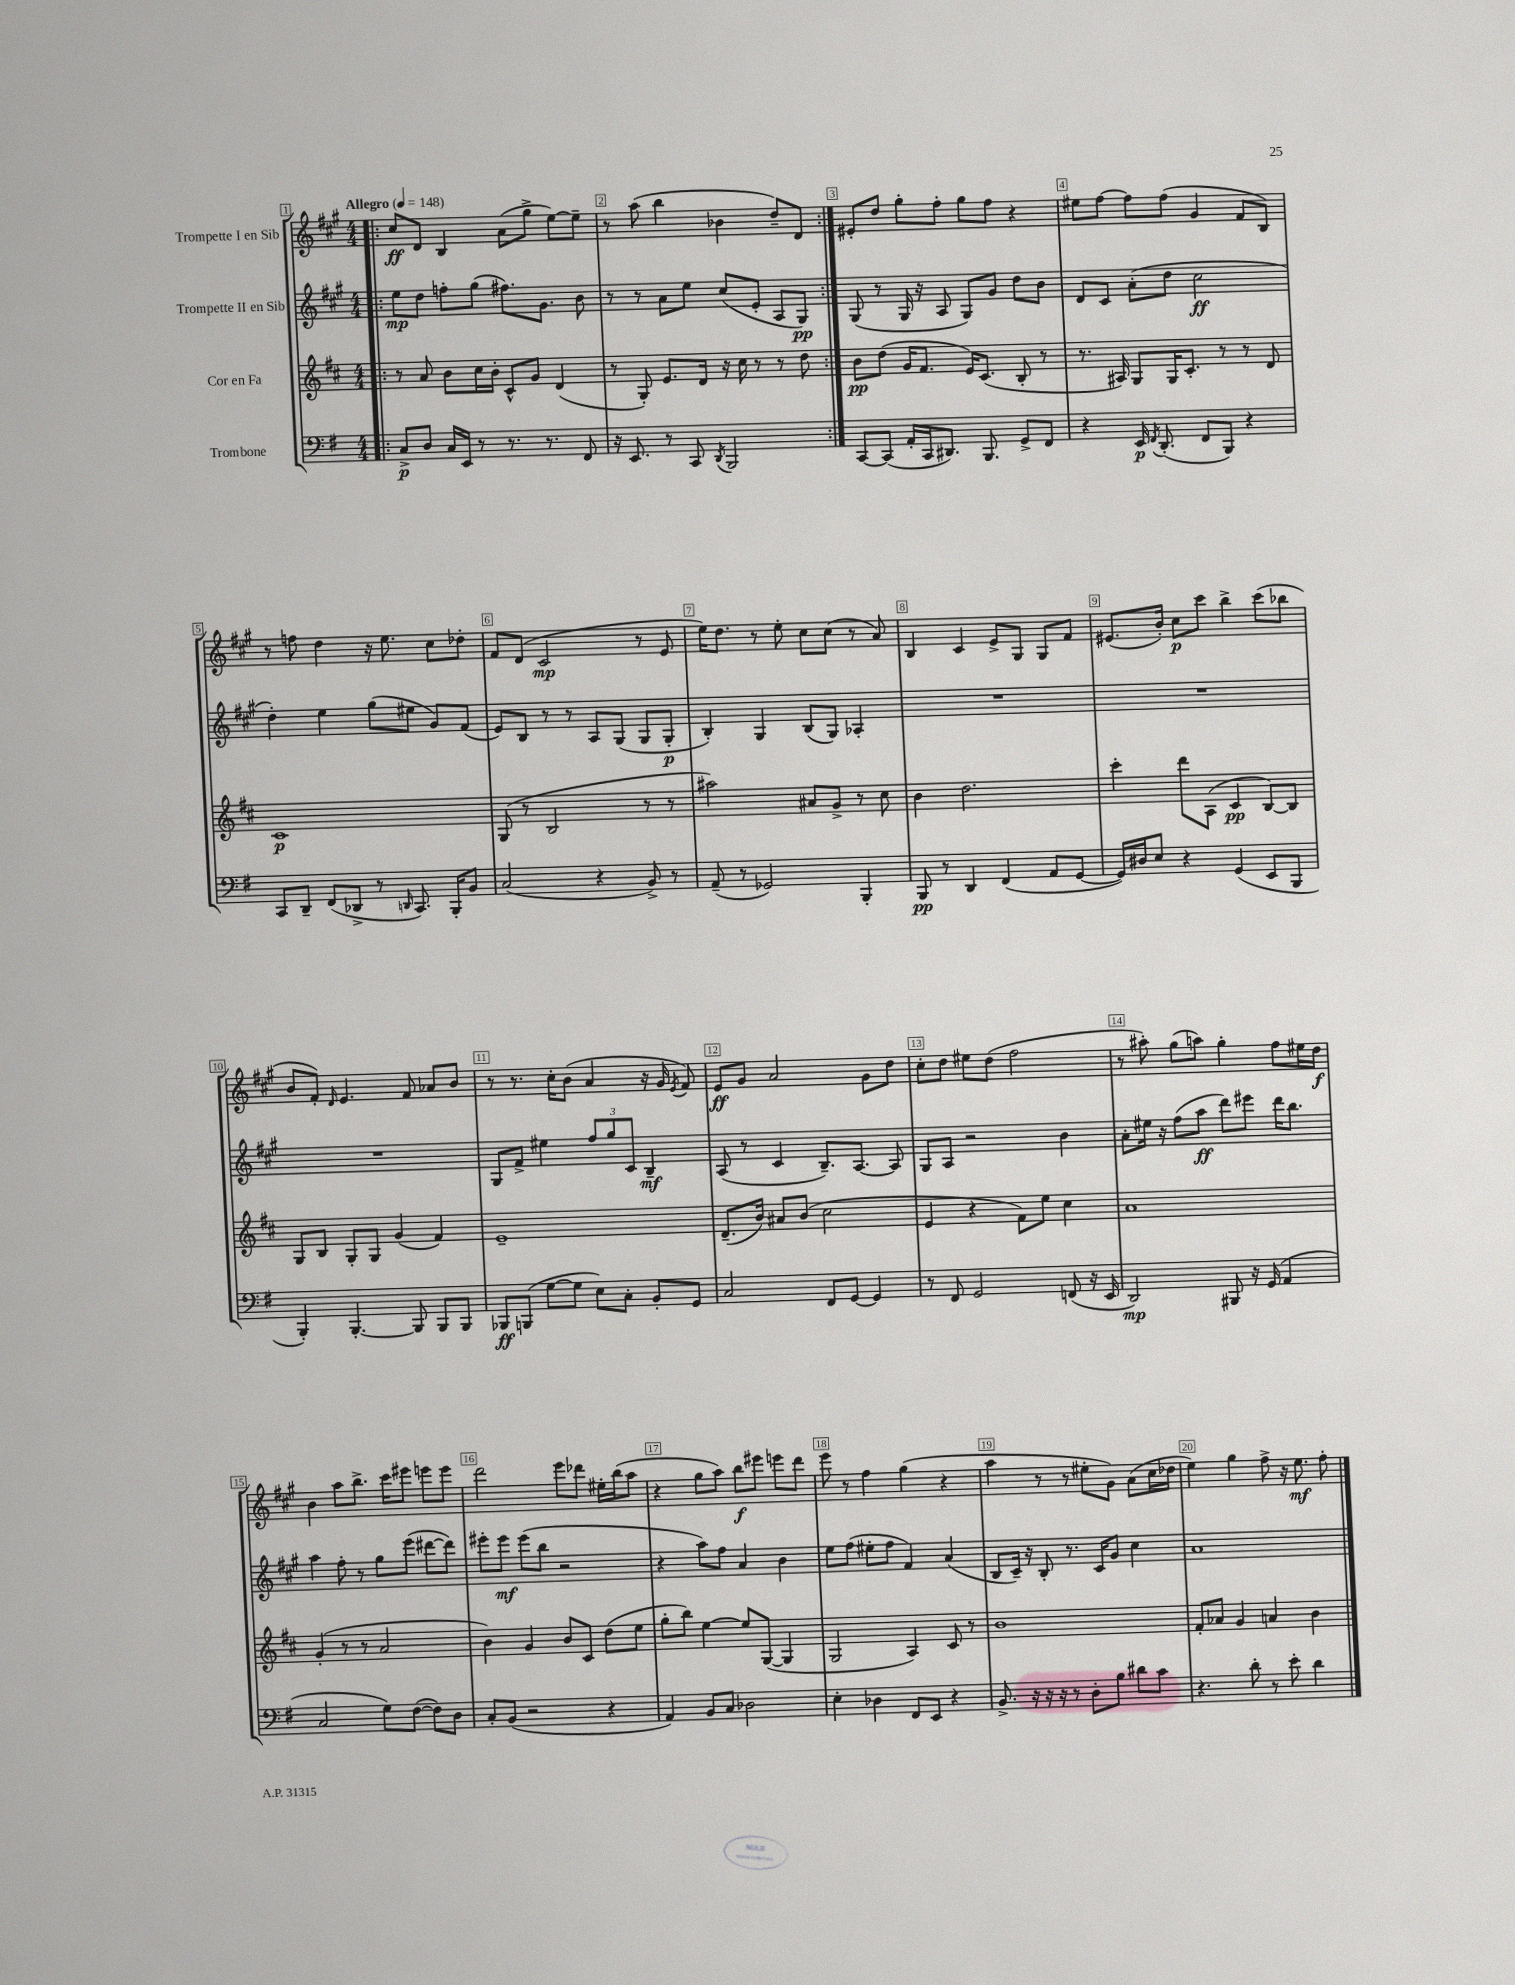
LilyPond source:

<<
\new StaffGroup <<
\new Staff = "s0" \with { instrumentName = "Trompette I en Sib" } {
    \clef treble \key a \major \numericTimeSignature \time 4/4 \tempo "Allegro" 4 = 148
    \autoBeamOff \repeat volta 2 { \bar ".|:" cis''8[\ff d'8] b4 a'8[( gis''8]-> e''8[~) e''8]-- |
    r8 a''8( b''4 bes'4 d''8[--) d'8] | }
    eis'8[-. d''8] gis''8[-. fis''8]-. gis''8[ fis''8] r4 |
    eis''8[ fis''8]~ fis''8[ fis''8]( gis'4 fis'8[ b8]) |
    r8 f''8 d''4 r16 e''8. cis''8[ des''8]-. |
    fis'8[ d'8]( cis'2\mp r8 e'8 |
    e''16[) d''8.] r8 e''8-. cis''8[ cis''8]( r8 a'8) |
    b4 cis'4 e'8[-> gis8] gis8[ fis'8] |
    eis'8.[( b'16]-.) cis''8[\p cis'''8] b''4-> cis'''8[( bes''8] |
    b'8[ fis'8]-.) \grace { d'16 } e'4. fis'8 aes'8[ b'8] |
    r8 r8. cis''16[-. b'8]( a'4 r16 gis'16 \acciaccatura { e'8 } fis'8) |
    e'8[\ff gis'8] a'2 gis'8[ d''8] |
    cis''8[-. d''8] eis''8[ d''8]( fis''2 |
    r8 ais''8-.) gis''8[( a''8]) gis''4-. fis''8[ eis''16 d''16]\f |
    b'4 a''8[ b''8.]-> cis'''16[ eis'''8] e'''8[ e'''8] |
    d'''2 e'''8[ des'''8] eis''16[-. b''16( a''8] |
    r4 gis''8[ a''8]) b''8[\f eis'''8] e'''8[ d'''8] |
    e'''8 r8 fis''4 gis''4( r4 |
    a''4 r8 r8 eis''8[-. gis'8]) a'8[( cis''16 des''16] |
    e''4) gis''4 fis''8-> r16 e''8.\mf fis''8-. \bar "|." |
}
\new Staff = "s1" \with { instrumentName = "Trompette II en Sib" } {
    \clef treble \key a \major \numericTimeSignature \time 4/4
    \autoBeamOff \repeat volta 2 { \bar ".|:" e''8[\mp d''8] f''8[-. gis''8]( fis''8.[) gis'8.] b'8 |
    r8 r8 a'8[ e''8] cis''8[( e'8]-. a8[ gis8]\pp) | }
    gis8( r8 gis16 r16 a8 gis8[) gis'8] d''8[ b'8] |
    d'8[ cis'8] a'8[-.( d''8] cis''2\ff |
    d''4-.) e''4 gis''8[( eis''8] gis'8[) fis'8]( |
    e'8[) b8] r8 r8 a8[ gis8]( gis8[ gis8]-.\p |
    b4-.) gis4 b8[( gis8]) aes4-. |
    R1 |
    R1 |
    R1 |
    gis8[ fis'8]-> eis''4 \tuplet 3/2 { fis''8[ gis''8 cis'8] } b4--\mf |
    a8( r8 cis'4 b8.[--) a8.]~ a8 |
    gis8[ a8] r2 b'4 |
    a'8[-. eis''16] r16 fis''8[( a''8]\ff d'''8[) eis'''8] d'''16[ b''8.] |
    a''4 fis''8-. r8 gis''8[ e'''8]( dis'''8[~ dis'''8]) |
    eis'''8[-. eis'''8]\mf eis'''8[( b''8] r2 |
    r4 a''8[) fis''8] a'4 b'4 |
    e''8[ fis''8]( eis''8[-. fis''8] fis'4) a'4( |
    b8[ cis'16]--) r16 b8-. r8. cis'16[ gis'8] cis''4 |
    a'1 \bar "|." |
}
\new Staff = "s2" \with { instrumentName = "Cor en Fa" } {
    \clef treble \key d \major \numericTimeSignature \time 4/4
    \autoBeamOff \repeat volta 2 { \bar ".|:" r8 a'8 b'8[ cis''16 b'16]-. cis'8[-^ g'8] d'4( |
    r8 g8-.) e'8.[ d'16] r16 cis''16 r8 r8 d''8 | }
    b'8[\pp d''8]( g'16[ fis'8.] e'16[) cis'8.]( b8-. r8 |
    r8. ais16) g8[ g16 cis'8.]-. r8 r8 d'8 |
    cis'1\p |
    g8( r8 b2 r8 r8 |
    ais''2) ais'8[ g'8]-> r8 cis''8 |
    b'4 d''2. |
    cis'''4-. d'''8[ a8]( cis'4\pp b8[~) b8] |
    g8[ b8] g8[-. g8] g'4( fis'4) |
    e'1-- |
    d'8.[--( b'16]) ais'8[ b'8]( cis''2 |
    e'4 r4 fis'8[) e''8] cis''4 |
    a'1 |
    g'4-.( r8 r8 a'2 |
    b'4) g'4 b'8[ cis'8] d''8[( e''8] |
    g''8[-. b''8]) e''4~ e''8[ g8]~( g4 |
    g2 a4) cis'8 r8 |
    b'1 |
    fis'8[-. aes'8] g'4 a'4 b'4 \bar "|." |
}
\new Staff = "s3" \with { instrumentName = "Trombone" } {
    \clef bass \key g \major \numericTimeSignature \time 4/4
    \autoBeamOff \repeat volta 2 { \bar ".|:" c8[->\p d8] c16[ e,16] r8 r8. r8. fis,8 |
    r16 e,8. r8 c,8 \acciaccatura { d,8 } b,,2 | }
    c,8[~ c,8]( a,16[-. c,16 dis,8.]) b,,8. g,8[-> fis,8] |
    r4 e,16\p \acciaccatura { fis,8 } d,8.-.( fis,8[ b,,8]) r4 |
    c,8[ d,8]-- fis,8[( des,8]-> r8 \grace { d,16 } c,8.) b,,16[-. b,8] |
    c2( r4 b,8->) r8 |
    a,8--( r8 ges,2) b,,4-. |
    b,,8\pp r8 d,4 fis,4( a,8[ g,8]~ |
    g,16[) dis16 e8] r4 g,4( e,8[ b,,8] |
    b,,4-.) b,,4.~-. b,,8 b,,8[ b,,8] |
    bes,,8[\ff b,,8]( g8[~ g8] e8[) c8]-. b,8[-. g,8] |
    c2 fis,8[ g,8]~ g,4 |
    r8 fis,8 g,2 f,8( r16 e,16 |
    d,2\mp) bis,,8 r16 g,16( a,4 |
    c2 g8[) fis8]~( fis8[) d8] |
    c8[-. b,8]( r2 r4 |
    a,4) b,8[ c8] des2 |
    e4-. des4 fis,8[ e,8] r4 |
    b,8.-> r16 r16 r16 r8 d8[-. b8] dis'8[ c'8] |
    r4. d'8-. r8 e'8-. d'4 \bar "|." |
}
>>
>>
\layout { \context { \Score \override BarNumber.break-visibility = ##(#f #t #t) barNumberVisibility = #all-bar-numbers-visible \override BarNumber.stencil = #(make-stencil-boxer 0.1 0.3 ly:text-interface::print) } }
